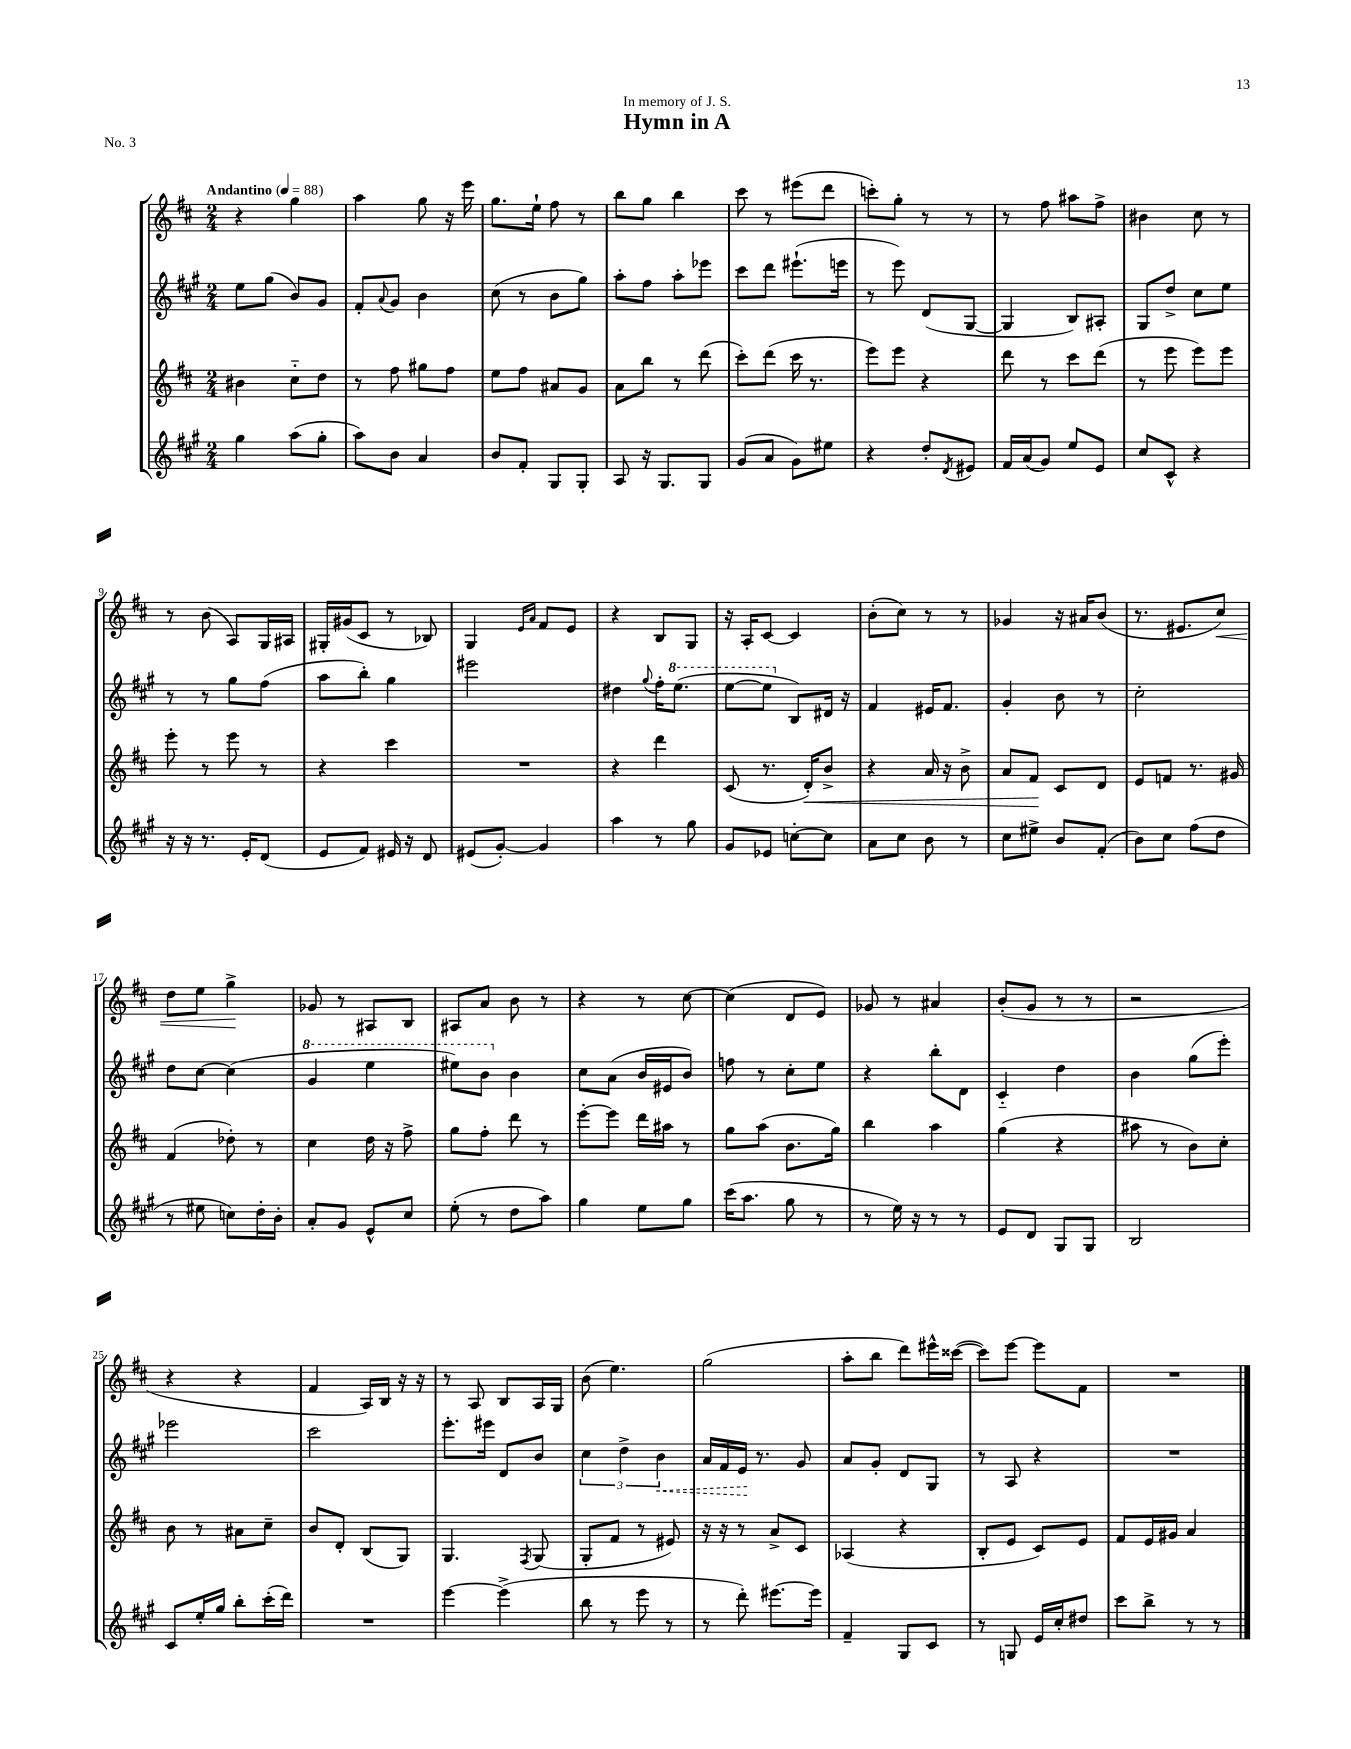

**kern	**kern	**kern	**kern
*staff4	*staff3	*staff2	*staff1
*clefG2	*clefG2	*clefG2	*clefG2
*k[f#c#g#]	*k[f#c#]	*k[f#c#g#]	*k[f#c#]
*M2/4	*M2/4	*M2/4	*M2/4
*MM88	*MM88	*MM88	*MM88
4gg#	4b#	8ee	4r
.	.	(8gg#	.
(8aa	8cc#'~	8b)	4gg
8gg#'	8dd	8g#	.
=	=	=	=
8aa)	8r	8f#'	4aa
.	.	8qqa	.
8b	8ff#	8g#	.
4a	8gg#	4b	8gg
.	8ff#	.	16r
.	.	.	16eee
=	=	=	=
8b	8ee	(8cc#	8.gg
8f#'	8ff#	8r	.
.	.	.	16ee`
8G#	8a#	8b	8ff#
8G#'	8g	8gg#)	8r
=	=	=	=
8A	8a	8aa'	8bb
16r	8bb	8ff#	8gg
8.G#	.	.	.
.	8r	8aa'	4bb
8G#	(8ddd	8eee-	.
=	=	=	=
(8g#	8ccc#')	8ccc#	8ccc#
8a	(8ddd	8ddd	8r
8g#)	16ccc#	(8.eee#`	(8eee#
.	8.r	.	.
8ee#	.	.	8ddd
.	.	16eee	.
=	=	=	=
4r	8eee)	8r	8ccc')
.	8eee	8eee)	8gg'
8dd'	4r	(8d	8r
8qd	.	.	.
8e#	.	[8G#	8r
=	=	=	=
16f#	8ddd	4G#]	8r
(16a	.	.	.
8g#)	8r	.	8ff#
8ee	8ccc#	8B)	8aa#
8e	(8ddd	8A#'	8ff#^
=	=	=	=
8cc#	8r	8G#	4b#
8c#^^	8eee	8dd^	.
4r	8eee)	8cc#	8cc#
.	8eee	8ee	8r
=	=	=	=
16r	8eee'	8r	8r
16r	.	.	.
8.r	8r	8r	(8b
.	8eee	8gg#	8A)
16e'	.	.	.
(8d	8r	(8ff#	16G
.	.	.	16A#
=	=	=	=
8e	4r	8aa	16G#'
.	.	.	(16g#
8f#)	.	8bb')	8c#
16e#	4ccc#	4gg#	8r
16r	.	.	.
8d	.	.	8B-)
=	=	=	=
(8e#	2r	2eee#	4G
[8g#')	.	.	.
.	.	.	16qqe
.	.	.	16qqa
4g#]	.	.	8f#
.	.	.	8e
=	=	=	=
4aa	4r	4dd#	4r
.	.	8qqgg#	.
8r	4ddd	16ff#'	8B
.	.	(8.eee	.
8gg#	.	.	8G
=	=	=	=
8g#	(8c#	[8eee	16r
.	.	.	16A'
8e-	8.r	8eee]	[8c#
[8cc'	.	8B)	4c#]
.	16d')	.	.
8cc]	8b^	16d#	.
.	.	16r	.
=	=	=	=
8a	4r	4f#	(8b'
8cc#	.	.	8cc#)
8b	16a	16e#	8r
.	16r	8.f#	.
8r	8b^	.	8r
=	=	=	=
8cc#	8a	4g#'	4g-
8ee#^	8f#	.	.
8b	8c#	8b	16r
.	.	.	16a#
(8f#'	8d	8r	(8b
=	=	=	=
8b)	8e	2cc#'	8.r
8cc#	8f	.	.
.	.	.	8.e#
(8ff#	8.r	.	.
8dd	.	.	8cc#)
.	16g#	.	.
=	=	=	=
8r	(4f#	8dd	8dd
8ee#	.	[8cc#	8ee
8cc)	8dd-')	(4cc#]	4gg^
16dd'	8r	.	.
16b'	.	.	.
=	=	=	=
8a'	4cc#	4gg#	8g-
8g#	.	.	8r
8e^^	16dd	4eee	8A#
.	16r	.	.
8cc#	8ff#^	.	8B
=	=	=	=
(8ee'	8gg	8eee#)	8A#
8r	8ff#'	8bb	8a
8dd	8ddd	4b	8b
8aa)	8r	.	8r
=	=	=	=
4gg#	[8eee'	8cc#	4r
.	8eee]	(8a	.
8ee	16ddd	16b	8r
.	16aa#	16e#	.
8gg#	8r	8b)	[8cc#
=	=	=	=
(16ccc#	8gg	8ff	(4cc#]
8.aa	.	.	.
.	(8aa	8r	.
8gg#	8.b	8cc#'	8d
8r	.	8ee	8e)
.	16gg)	.	.
=	=	=	=
8r	4bb	4r	8g-
16ee)	.	.	8r
16r	.	.	.
8r	4aa	8bb'	4a#
8r	.	8d	.
=	=	=	=
8e	(4gg	4c#'~	(8b'
8d	.	.	8g
8G#	4r	4dd	8r
8G#	.	.	8r
=	=	=	=
2B	8aa#	4b	2r
.	8r	.	.
.	8b)	(8gg#	.
.	8cc#'	8eee')	.
=	=	=	=
8c#	8b	2eee-	4r
16ee'	8r	.	.
16gg#	.	.	.
8bb'	8a#	.	4r
(16ccc#'	8cc#~	.	.
16ddd)	.	.	.
=	=	=	=
2r	8b	2ccc#	4f#
.	8d'	.	.
.	(8B	.	16A)
.	.	.	16B
.	8G)	.	16r
.	.	.	16r
=	=	=	=
[4eee	4.G	8.eee'	8r
.	.	.	8A
.	.	16eee#	.
(4eee^]	.	8d	8B
.	8qF#	.	.
.	(8G	8b	16A
.	.	.	16G
=	=	=	=
8bb	8G'	6cc#	(8b
8r	8f#	.	4.ee)
.	.	6dd^	.
8eee	8r	.	.
.	.	6b	.
8r	8e#)	.	.
=	=	=	=
8r	16r	16a	(2gg
.	16r	16f#	.
8ddd')	8r	16e	.
.	.	8.r	.
[8.eee#	8a^	.	.
.	8c#	8g#	.
16eee#]	.	.	.
=	=	=	=
4f#~	(4A-	8a	8aa'
.	.	8g#'	8bb
8G#	4r	8d	8ddd)
8c#	.	8G#	16eee#^^
.	.	.	([16ccc##
=	=	=	=
8r	8B'	8r	8ccc##])
8G	8e	8A	[8eee
16e	8c#)	4r	8eee]
16cc#'	.	.	.
8dd#	8e	.	8f#
=	=	=	=
8ccc#	8f#	2r	2r
8bb^	16e	.	.
.	16g#	.	.
8r	4a	.	.
8r	.	.	.
==	==	==	==
*-	*-	*-	*-
